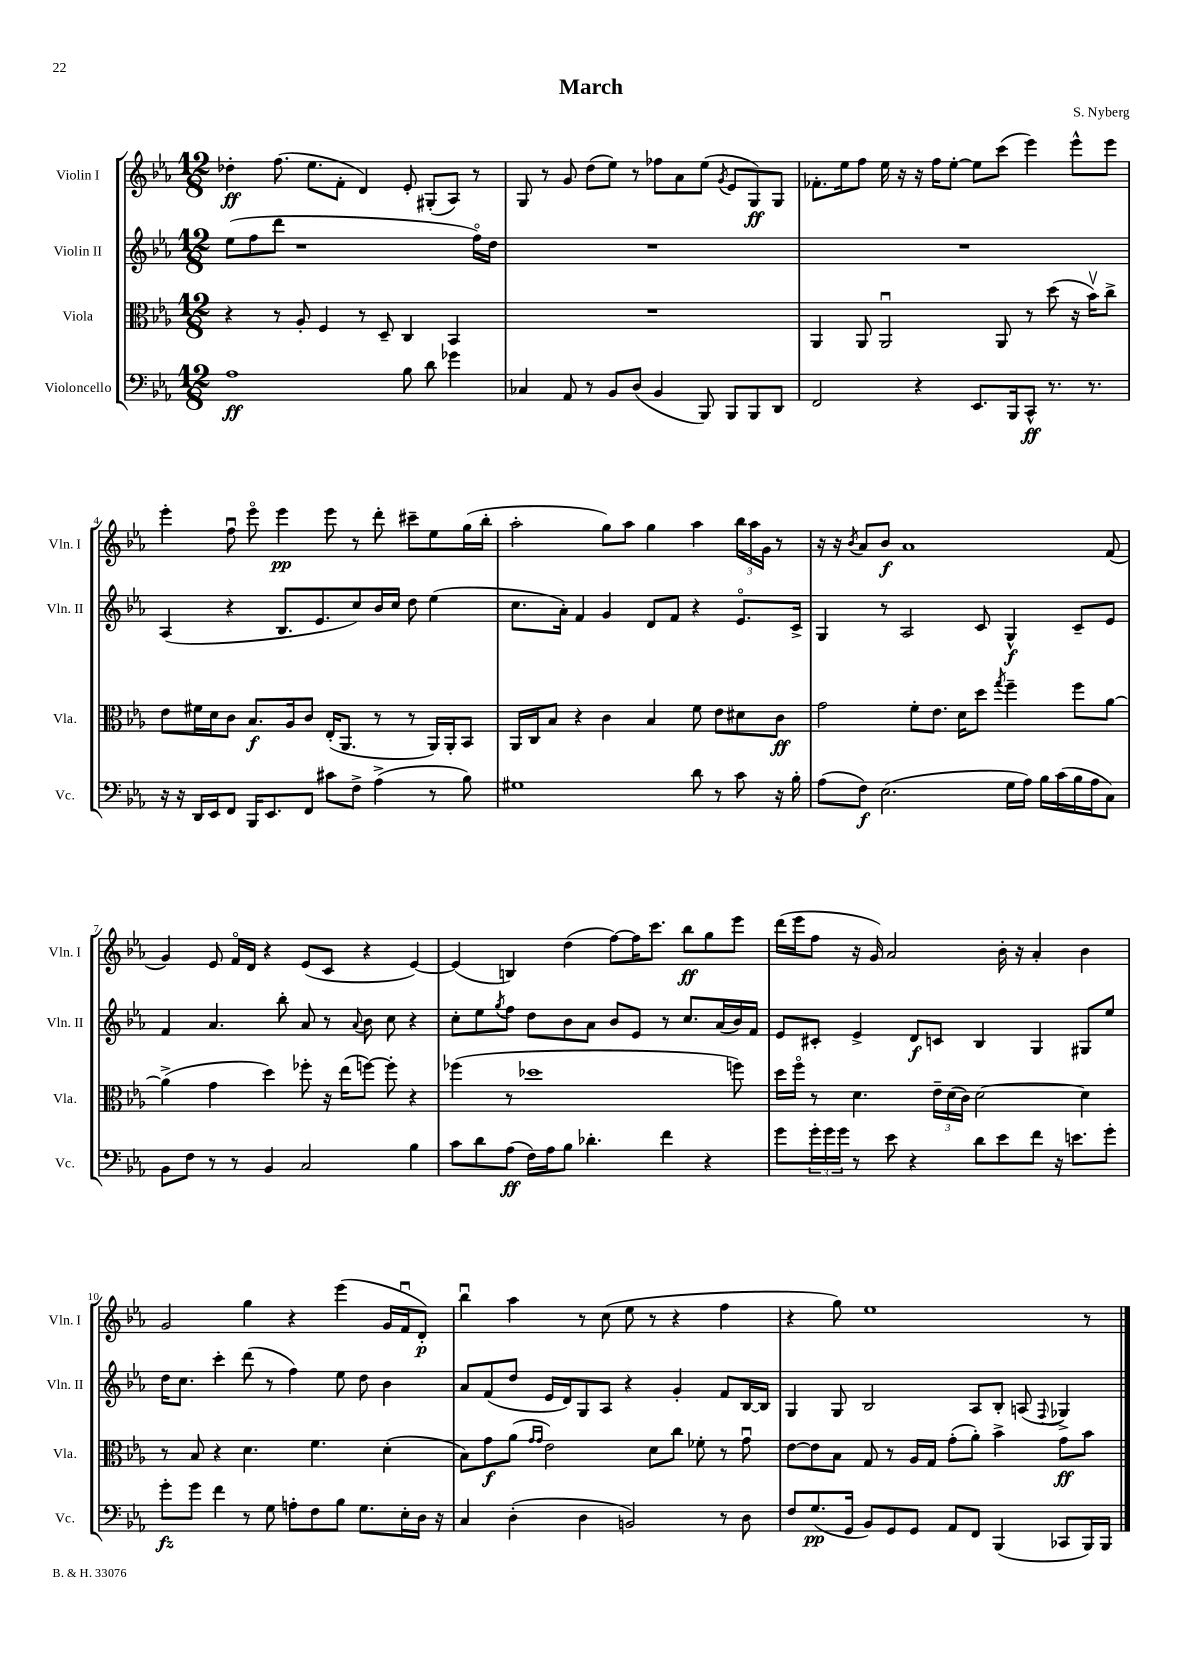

**kern	**kern	**kern	**kern
*staff4	*staff3	*staff2	*staff1
*clefF4	*clefC3	*clefG2	*clefG2
*k[b-e-a-]	*k[b-e-a-]	*k[b-e-a-]	*k[b-e-a-]
*M12/8	*M12/8	*M12/8	*M12/8
1A-	4r	(8ee-	4dd-'
.	.	8ff	.
.	8r	8ddd	(8.ff
.	8A-'	1r	.
.	.	.	8.ee-
.	4F	.	.
.	.	.	8f'
.	8r	.	4d)
.	8D~	.	.
8B-	4C	.	8e-'
8d	.	.	(8G#'
4g-	4BB-	.	8A-)
.	.	16ffo)	8r
.	.	16dd	.
=	=	=	=
4C-	1.r	1.r	8G
.	.	.	8r
8AA-	.	.	8g
8r	.	.	(8dd
8BB-	.	.	8ee-)
(8D	.	.	8r
4BB-	.	.	8ff-
.	.	.	8a-
8BBB-)	.	.	(8ee-
.	.	.	8qg
8BBB-	.	.	8e-
8BBB-	.	.	8G)
8DD	.	.	8G
=	=	=	=
2FF	4AA-	1.r	8.f-'
.	.	.	16ee-
.	8AA-	.	8ff
.	2AA-u	.	16ee-
.	.	.	16r
4r	.	.	16r
.	.	.	16ff
.	.	.	[8ee-'
8.EE-	.	.	8ee-]
.	8AA-	.	(8ccc
16BBB-	.	.	.
8CC^^	8r	.	4eee-)
8.r	(8dd	.	.
.	16r	.	8eee-^^
8.r	16b-v)	.	.
.	8cc^	.	8eee-
=	=	=	=
16r	8e-	(4A-	4eee-'
16r	.	.	.
16DD	16f#	.	.
16EE-	16d	.	.
8FF	8c	4r	8ffu
16BBB-	8.B-	.	8eee-o
8.EE-	.	.	.
.	.	8.B-	4eee-
.	16A-	.	.
8FF	8c	.	.
.	.	8.e-	.
8c#	(16E-'	.	8eee-
.	8.AA-	.	.
8F^	.	8cc)	8r
(4A-^	8r	16b-	8ddd'
.	.	16cc	.
.	8r	8dd	8ccc#~
8r	16AA-)	(4ee-	8ee-
.	16AA-'	.	.
8B-)	8BB-	.	(16gg
.	.	.	16bb-'
=	=	=	=
1G#	16AA-	8.cc	2aa-'
.	16C	.	.
.	8B-	.	.
.	.	16a-')	.
.	4r	4f	.
.	4c	4g	8gg)
.	.	.	8aa-
.	4B-	8d	4gg
.	.	8f	.
8d	8f	4r	4aa-
8r	8e-	.	.
8c	8d#	8.e-o	24bb-
.	.	.	24aa-
.	.	.	24g
16r	8c	.	8r
16B-'	.	16c^	.
=	=	=	=
(8A-	2g	4G	16r
.	.	.	16r
.	.	.	8qb-
8F)	.	.	8a-
(2.E-	.	8r	8b-
.	.	2A-	1a-
.	8f'	.	.
.	8.e-	.	.
.	16d	.	.
.	8dd	8c	.
.	8qgg	.	.
16G	4ff~	4G^^	.
16A-)	.	.	.
16B-	.	.	.
(16c	.	.	.
16B-	8ff	8c~	.
16A-	.	.	.
8C)	[8a-	8e-	(8f
=	=	=	=
8BB-	(4a-^]	4f	4g)
8F	.	.	.
8r	4g	4.a-	8e-
8r	.	.	16fo
.	.	.	16d
4BB-	4dd)	.	4r
.	.	8bb-'	.
2C	8ff-'	8a-	(8e-
.	16r	8r	8c
.	(16ee-	.	.
.	.	8qqa-	.
.	[8ff)	8b-	4r
.	8ff']	8cc	.
4B-	4r	4r	[4e-)
=	=	=	=
8c	(4ff-	8cc'	(4e-]
8d	.	8ee-	.
.	.	8qgg	.
(8A-	8r	8ff	4B)
16F)	1dd-	8dd	.
16A-	.	.	.
8B-	.	8b-	(4dd
4.d-'	.	8a-	.
.	.	8b-	[8ff)
.	.	8e-	16ff]
.	.	.	8.ccc
4f	.	8r	.
.	.	8.cc	8bb-
4r	.	.	8gg
.	.	(16a-	.
.	8ff)	16b-)	8eee-
.	.	16f	.
=	=	=	=
8g	16dd	8e-	(16ddd
.	16ffo	.	16eee-
24g'	8r	8c#'	8ff
24g	.	.	.
24g	.	.	.
8r	4.d	4e-^	16r
.	.	.	16g)
8e-	.	.	2a-
4r	.	8d	.
.	24e-~	8c	.
.	(24d	.	.
.	24c)	.	.
8d	[2d	4B-	.
8e-	.	.	16b-'
.	.	.	16r
8f	.	4G	4a-'
16r	.	.	.
8.e	.	.	.
.	4d]	8G#	4b-
8g'	.	8ee-	.
=	=	=	=
8g'	8r	16dd	2g
.	.	8.cc	.
8g	8B-	.	.
4f	4r	4ccc'	.
8r	4.d	(8ddd	4gg
8G	.	8r	.
8A'	.	4ff)	4r
8F	4.f	.	.
8B-	.	8ee-	(4eee-
8.G	.	8dd	.
.	(4d'	4b-	16g
16E-'	.	.	16fu
16D	.	.	8d')
16r	.	.	.
=	=	=	=
4C	8B-)	8a-	4bb-u
.	8g	(8f	.
(4D'	(8a-	8dd	4aa-
.	16qqg	.	.
.	16qqg	.	.
.	2e-)	16e-	.
.	.	16d)	.
4D	.	8G	8r
.	.	8A-	(8cc
2BB)	.	4r	8ee-
.	8d	.	8r
.	8cc	4g'	4r
.	8f-'	.	.
8r	8r	8f	4ff
8D	8gu	[16B-	.
.	.	16B-]	.
=	=	=	=
8F	[8e-	4G	4r
(8.G	8e-]	.	.
.	8B-	8G	8gg)
16GG	.	.	.
8BB-)	8G	2B-	1ee-
8GG	8r	.	.
8GG	16A-	.	.
.	16G	.	.
8AA-	(8g'	.	.
8FF	8a-')	8A-	.
(4BBB-	4b-^	8B-'	.
.	.	(8A	.
.	.	8qqF	.
8CC-	8g	4G-^)	.
16BBB-)	8b-	.	8r
16BBB-	.	.	.
==	==	==	==
*-	*-	*-	*-
